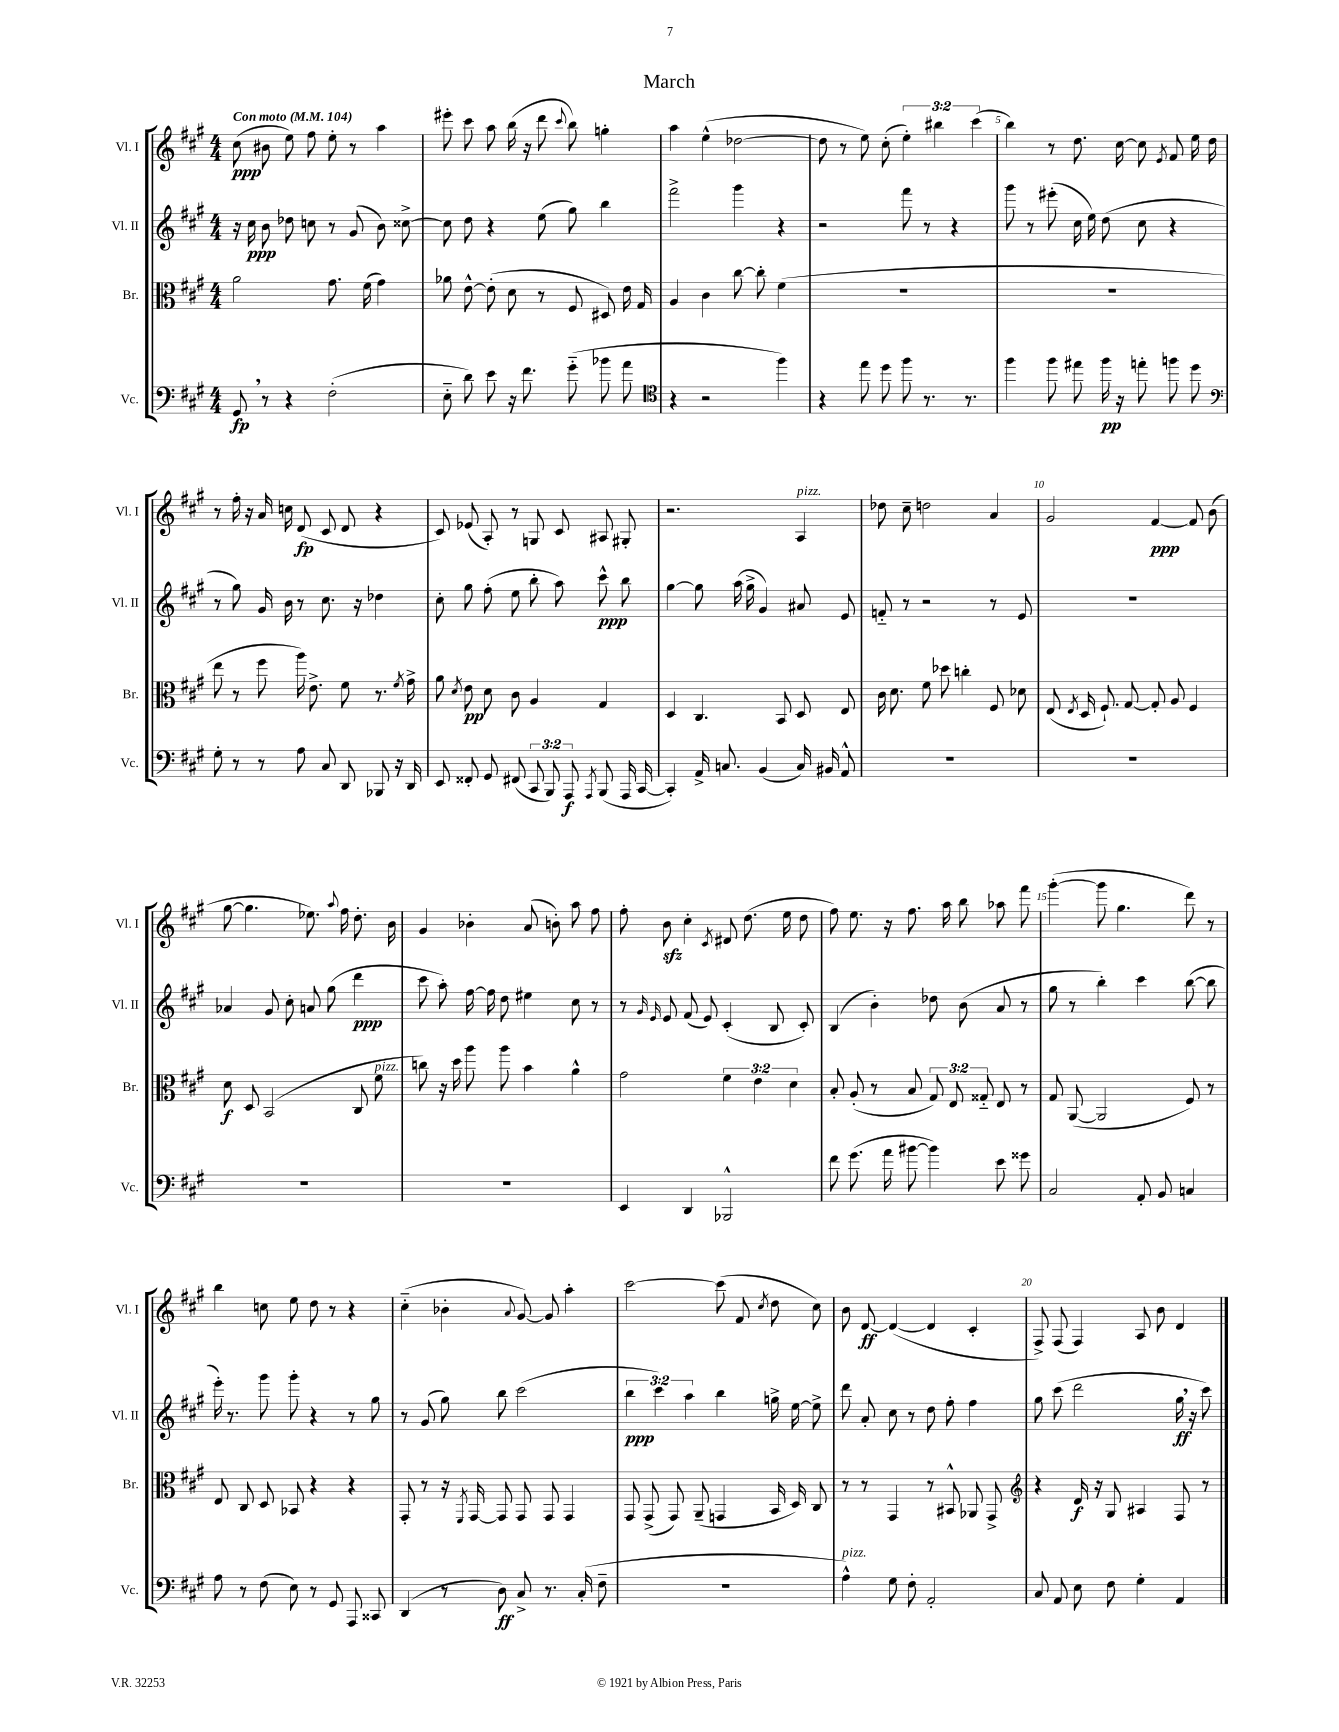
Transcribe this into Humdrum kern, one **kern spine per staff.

**kern	**kern	**kern	**kern
*staff4	*staff3	*staff2	*staff1
*clefF4	*clefC3	*clefG2	*clefG2
*k[f#c#g#]	*k[f#c#g#]	*k[f#c#g#]	*k[f#c#g#]
*M4/4	*M4/4	*M4/4	*M4/4
*MM104	*MM104	*MM104	*MM104
8GG#	2a	16r	(8cc#
.	.	16cc#	.
8r	.	8b	8b#
4r	.	8dd-	8ee)
.	.	8cc	8ff#
(2F#'	8.g#	8r	8ee'
.	.	(8g#	8r
.	(16f#	.	.
.	4g#)	8b)	4aa
.	.	[8cc##^	.
=	=	=	=
8E'~	8a-	8cc##]	8eee#'
8d)	[8e^^	8dd	8ccc#
8e	(8e']	4r	8aa
16r	8d	.	(16bb
8.f#	.	.	16r
.	8r	(8ee	8ddd
.	.	.	8qqccc#
(8g#'~	8F#	8gg#)	8bb)
8b-	8D#)	4bb	4gg'
8a	16e	.	.
.	16G#	.	.
=	=	=	=
*clefC4	*	*	*
4r	4A	2fff#^	4aa
2r	4c#	.	(4ee^^
.	[8cc#	4ggg#	[2dd-
.	8cc#']	.	.
4ff#)	(4f#	4r	.
=	=	=	=
4r	1r	2r	8dd-]
.	.	.	8r
8ee	.	.	8ee)
8dd	.	.	(8cc#'
8ff#	.	8fff#	6ee')
8.r	.	8r	.
.	.	.	6bb#
.	.	4r	.
8.r	.	.	.
.	.	.	(6ccc#
=	=	=	=
4ff#	1r	8ggg#	4bb)
.	.	8r	.
8ff#	.	(8eee#'	8r
8ee#	.	16cc#	8.dd
.	.	16ee)	.
16ff#	.	(8dd	.
16r	.	.	[16cc#
8ee'	.	8cc#	8cc#]
.	.	.	8qe
8ff	.	4r	8f#
8dd	.	.	16ee
.	.	.	16dd
=	=	=	=
*clefF4	*	*	*
8G#'	8ee	8r	8r
8r	8r	8gg#)	16ff#'
.	.	.	16r
8r	8ff#	16g#	16a
.	.	16b	16cc
8A	16aa)	8r	(8d
.	8.e^	.	.
8C#	.	8.cc#	8c#
8DD	8f#	.	8d
.	.	16r	.
8BBB-	8.r	4dd-	4r
16r	.	.	.
.	8qf#	.	.
16DD	16g#^	.	.
=	=	=	=
8EE	8a	8cc#'	8c#)
.	8qd	.	.
8FF##'	8e	8gg#	(8e-
8GG#	8d	(8ff#'	8A')
(8FF#	8c#	8ee	8r
12CC#	4A	8bb'	8G
12BBB)	.	.	.
.	.	8aa)	8c#
12AAA	.	.	.
8qAAA	.	.	.
(8BBB	4G#	8ccc#^^	8A#
16AAA	.	8bb	8G#'
[16CC#	.	.	.
=	=	=	=
4CC#'])	4D	[4gg#	2.r
16AA^	4.C#	8gg#]	.
8.C	.	.	.
.	.	(16aa	.
.	.	16gg#^	.
(4BB	.	4g#)	.
.	8BB	.	.
16C)	8D	8a#	4A
16BB#	.	.	.
8AA^^	8E	8e	.
=	=	=	=
1r	16c#	8f'~	8dd-
.	8.d	.	.
.	.	8r	8cc#~
.	8f#	2r	2dd
.	8dd-	.	.
.	4cc'	.	.
.	8F#	8r	4a
.	8d-	8e	.
=	=	=	=
1r	(8E	1r	2g#
.	8qE	.	.
.	16D	.	.
.	8.F#`)	.	.
.	[8G#	.	.
.	8G#']	.	[4f#
.	8A	.	.
.	4F#	.	8f#]
.	.	.	(8b
=	=	=	=
1r	8d	4a-	[8gg#
.	8D	.	4.gg#]
.	(2BB	8g#	.
.	.	8cc#'	.
.	.	8a	8.ee-)
.	.	(8gg#	.
.	.	.	8qqaa
.	.	.	16ff#
.	8C#	4ddd	8.dd'
.	8f#	.	.
.	.	.	16b
=	=	=	=
1r	8cc)	8ccc#	4g#
.	16r	8aa')	.
.	16dd	.	.
.	8aa	[16ff#	4b-'
.	.	16ff#]	.
.	8aa	8dd	.
.	4b	4ee#	(8a
.	.	.	8b')
.	4a^^	8cc#	8aa
.	.	8r	8ff#
=	=	=	=
4EE	2g#	8r	8ff#'
.	.	16qqg#	.
.	.	16qqe	.
.	.	8e	8b
4DD	.	(8f#	4cc#'
.	.	8e)	.
.	.	.	8qc#
2BBB-^^	6f#	(4c#'	8d#
.	.	.	(8.dd
.	6e	.	.
.	.	8B	.
.	.	.	16ee
.	6d	.	.
.	.	8c#')	8dd
=	=	=	=
8f#	8B'	(4B	8ff#)
(8.g#	(8A'	.	8.ee
.	8r	4b')	.
16a	.	.	16r
[8b#	8B	.	8.ff#
4b#])	12G#)	8dd-	.
.	.	.	16aa
.	12E	.	.
.	.	(8b	8bb
.	12G##'~	.	.
8e	8E	8a	8aa-
8g##	8r	8r	8fff#
=	=	=	=
2C#	8G#	8gg#	([4ggg#'
.	([8AA	8r	.
.	2AA]	4bb')	8ggg#]
.	.	.	4.gg#
8AA'	.	4ccc#	.
8BB	.	.	.
4C	8F#)	([8bb	8ddd)
.	8r	8bb]	8r
=	=	=	=
8A	8E	16eee')	4bb
.	.	8.r	.
8r	8C#	.	.
(8F#	8D	8ggg#	8cc
8E)	8BB-	8ggg#'	8ee
8r	4r	4r	8dd
8GG#	.	.	8r
8AAA	4r	8r	4r
8CC##	.	8gg#	.
=	=	=	=
(4DD	8GG#'	8r	(4cc#'~
.	8r	(8g#	.
8r	16r	8gg#)	4b-'
.	8qFF#	.	.
.	[16GG#	.	.
8D)	8GG#]	8bb	.
.	.	.	8qqa
8C#^	8GG#	(2ccc#	[8g#)
8.r	8GG#	.	8g#]
.	4GG#	.	4aa'
(16C#'	.	.	.
8F#~	.	.	.
=	=	=	=
1r	8GG#	6bb	[2ccc#
.	(8GG#^	.	.
.	.	6ccc#)	.
.	8GG#)	.	.
.	.	6aa	.
.	(8AA~	.	.
.	4GG	4bb	(8ccc#]
.	.	.	8f#
.	.	.	8qcc#
.	16BB	16gg^	8dd
.	16D)	[16ee	.
.	8C#	8ee^]	8cc#)
=	=	=	=
4A^^)	8r	8ddd	8b
.	8r	8a'	[8d
8G#	4GG#	8cc#	(4d_
8F#'	.	8r	.
2AA'	8r	8dd	4d]
.	8BB#^^	8ff#'	.
.	8AA-	4ff#	4c#'
.	8GG#^	.	.
=	=	=	=
*	*clefG2	*	*
8C#	4r	8gg#	8F#^)
8AA	.	(8ccc#	(8F#
8E	16d	2ddd	4F#)
.	16r	.	.
8F#	8G#	.	.
4G#'	4A#	.	8A
.	.	.	8b
4AA	8F#	16gg#	4d
.	.	16r	.
.	8r	8ccc#)	.
==	==	==	==
*-	*-	*-	*-
